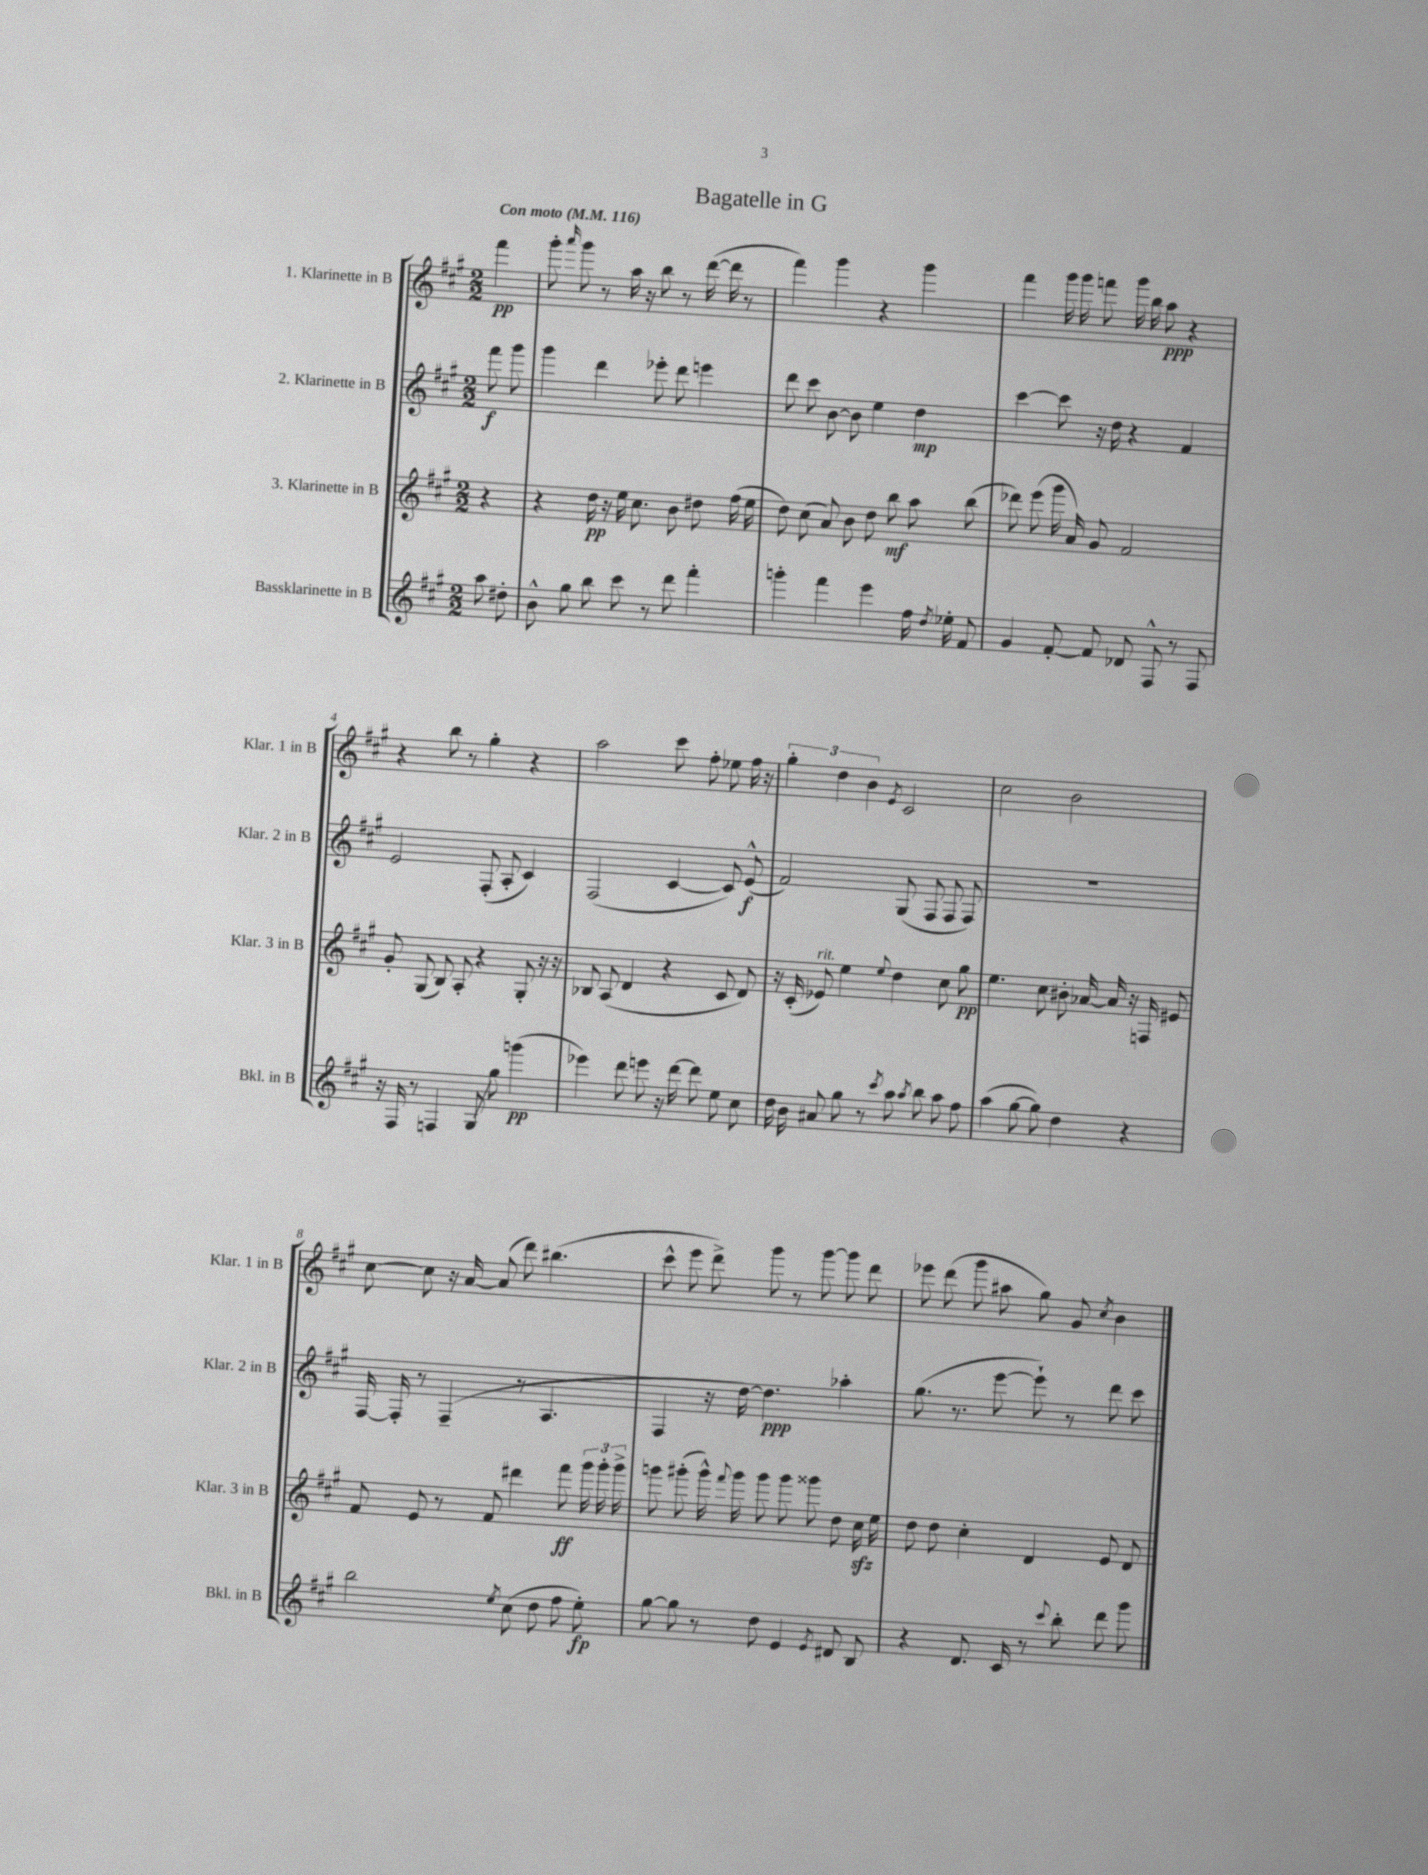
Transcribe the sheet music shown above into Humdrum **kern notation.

**kern	**kern	**kern	**kern
*staff4	*staff3	*staff2	*staff1
*clefG2	*clefG2	*clefG2	*clefG2
*k[f#c#g#]	*k[f#c#g#]	*k[f#c#g#]	*k[f#c#g#]
*M2/2	*M2/2	*M2/2	*M2/2
*MM116	*MM116	*MM116	*MM116
8aa	4r	8fff#	4fff#
8dd#'	.	8ggg#	.
=	=	=	=
8b^^	4r	4ggg#	8ggg#'
.	.	.	16qqaaa
8gg#	.	.	8ggg#
8bb	16dd	4ddd	8r
.	16r	.	.
8ccc#	16ee	.	16aa
.	8.cc#	.	16r
8r	.	8eee-'	8bb
8ddd	8b	8ddd	8r
4fff#'	8dd#	4eee	([16ddd
.	.	.	16ddd]
.	(16ff#	.	8r
.	16ee	.	.
=	=	=	=
4ggg'	8dd)	8ddd	4fff#)
.	(8cc#	8ccc#	.
4fff#	8a)	[8b	4ggg#
.	8b	8b]	.
4eee	8dd	4ee	4r
.	8bb	.	.
16ff#	8aa	4dd	4ggg#
8qdd	.	.	.
16ee-'	.	.	.
8f#	(8bb	.	.
=	=	=	=
4g#	8ddd-)	[4ccc#	4fff#
.	(8eee	.	.
[8f#'	16ggg#	8ccc#]	16ggg#
.	16a)	.	16ggg#
8f#]	8g#	16r	8fff
.	.	16dd	.
8d-	2f#	4r	16ggg#
.	.	.	16bb
8F#^^	.	.	8aa
8r	.	4f#	4r
8F#	.	.	.
=	=	=	=
16r	8g#'	2e	4r
16F#	.	.	.
8r	(8G#	.	.
4F	8B)	.	8bb
.	8A'	.	8r
8G#	4r	(8F#'	4gg#'
8gg#	.	8A'	.
(4ggg	8G#'	4c#)	4r
.	16r	.	.
.	16r	.	.
=	=	=	=
4eee-)	8B-	(2F#	2aa
.	(8A	.	.
8ddd	4d	.	.
8eee	.	.	.
16r	4r	[4c#	8ccc#
[16ddd	.	.	.
8ddd]	.	.	8ff#'
8ee	8c#	8c#])	8ee-
8cc#	8d)	(8e^^	16ff#
.	.	.	16r
=	=	=	=
16dd	16r	2f#)	6gg#'
16b	(16c#'	.	.
8a#	8e-)	.	.
.	.	.	6dd
8gg#	4ee	.	.
.	.	.	6b
8r	.	.	.
8qccc#	8qqee	.	8qe
8aa	4dd	(8G#	2c#
8qaa	.	.	.
8bb	.	8F#	.
8aa	8cc#	8F#	.
8ff#	8gg#	8F#)	.
=	=	=	=
(4aa	4.ee	1r	2cc#
[8gg#	.	.	.
8gg#])	8cc#	.	.
4dd	8b#'	.	2b
.	[16a-	.	.
.	16a-]	.	.
4r	16r	.	.
.	16F	.	.
.	8e#	.	.
=	=	=	=
2bb	8f#	[16F#	[8cc#
.	.	16F#']	.
.	8e	8r	8cc#]
.	8r	(4F#~	16r
.	.	.	[16a
.	8f#	.	(8a]
8qee	.	.	.
(8cc#	4ddd#	8r	8ddd)
8dd	.	4.A	(4.bb#
8ff#	8fff#	.	.
8ee')	24ggg#	.	.
.	24ggg#'	.	.
.	24ggg#^	.	.
=	=	=	=
[8gg#	8ggg	4F#	8ccc#^^
8gg#]	(8ggg#'	.	8eee
8r	16ggg#^^)	16r	8ddd^)
.	8qqfff#	.	.
.	16ggg#	[16dd)	.
8dd	8ggg#	4.dd]	8ggg#
4e	8ggg#	.	8r
.	8ggg##	.	[8ggg#
8qe	.	.	.
8d#	8dd	4aa-'	8ggg#]
8B	16cc#	.	8ddd
.	16ee	.	.
=	=	=	=
4r	8dd	(8.gg#	8eee-
.	8dd	.	(8ddd
.	.	8.r	.
8.d	4cc#'	.	8ggg#
.	.	[8eee	8aa#
16c#	.	.	.
8r	4d	8eee`])	8gg#)
8qqccc#	.	.	.
8bb'	.	8r	8g#
.	.	.	8qcc#
8ddd	8e	8ddd	4b
8ggg#	8d	8ccc#	.
==	==	==	==
*-	*-	*-	*-
